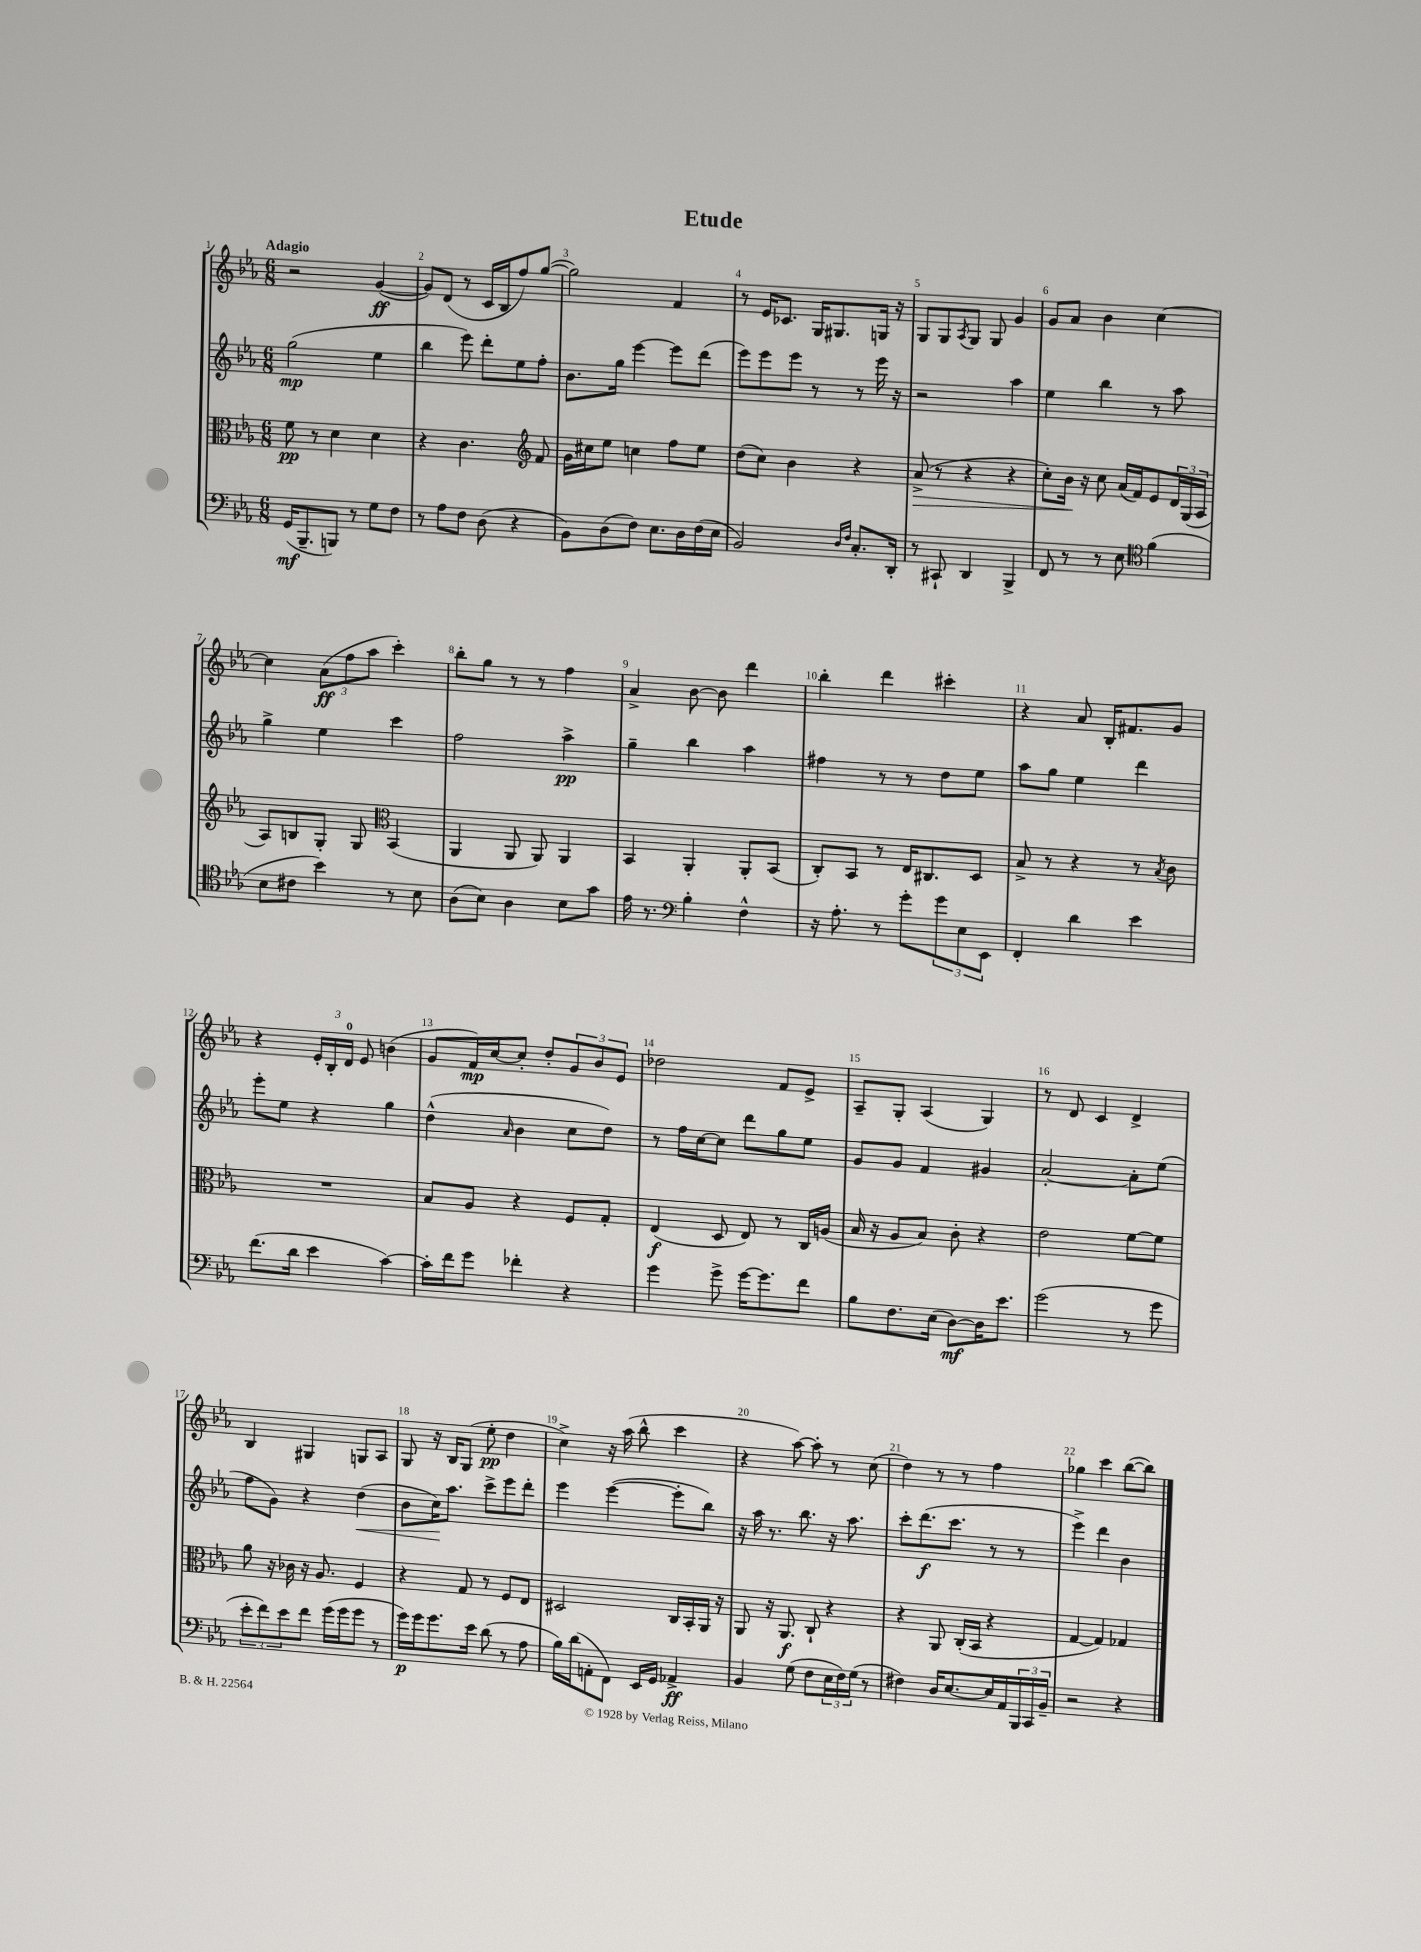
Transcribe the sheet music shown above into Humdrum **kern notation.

**kern	**dynam	**kern	**dynam	**kern	**dynam	**kern	**dynam
*part4	*part4	*part3	*part3	*part2	*part2	*part1	*part1
*staff4	*staff4	*staff3	*staff3	*staff2	*staff2	*staff1	*staff1
*clefF4	*	*clefC3	*	*clefG2	*	*clefG2	*
*k[b-e-a-]	*	*k[b-e-a-]	*	*k[b-e-a-]	*	*k[b-e-a-]	*
*M6/8	*	*M6/8	*	*M6/8	*	*M6/8	*
=1	=1	=1	=1	=1	=1	=1	=1
!	!	!	!	!	!	!LO:TX:a:B:t=Adagio	!
(16GG/KL	mf	8f\	pp	(2gg\	mp	2r	.
8.BBB-~/	.	.	.	.	.	.	.
.	.	8r	.	.	.	.	.
8BBBn/J)	.	4d\	.	.	.	.	.
8r	.	.	.	.	.	.	.
8G\L	.	4d\	.	4ee-\	.	([4g/	ff
8F\J	.	.	.	.	.	.	.
=2	=2	=2	=2	=2	=2	=2	=2
8r	.	4r	.	4bb-\	.	8g/L])	.
8A-\L	.	.	.	.	.	(8d/J	.
8F\J	.	4.c\	.	8eee-\)	.	8r	.
(8D\	.	.	.	8ddd'\L	.	16c/LL	.
.	.	.	.	.	.	16B-/J	.
4r	.	.	.	8ee-\	.	8ff/)	.
*	*	*clefG2	*	*	*	*	*
.	.	8f/	.	8ff'\J	.	([8gg/J	.
=3	=3	=3	=3	=3	=3	=3	=3
8BB-\L)	.	16g\LL	.	8.b-\L	.	2gg\])	.
.	.	16cc#X\J	.	.	.	.	.
(8D\	.	8ee-\J	.	.	.	.	.
.	.	.	.	16gg\Jk	.	.	.
8F\J)	.	4ccn\	.	[4eee-\	.	.	.
8.E-\L	.	.	.	.	.	.	.
.	.	8ff\L	.	8eee-\L]	.	4f/	.
16D\L	.	.	.	.	.	.	.
(16F\	.	8ee-\J	.	(8ddd\J	.	.	.
16E-\JJ	.	.	.	.	.	.	.
=4	=4	=4	=4	=4	=4	=4	=4
2BB-/)	.	(8dd\L	.	8eee-\L)	.	8r	.
.	.	8cc\J)	.	8eee-\	.	16e-/KL	.
.	.	.	.	.	.	8.c-X/J	.
.	.	4b-\	.	8eee-\J	.	.	.
.	.	.	.	8r	.	16G/KL	.
.	.	.	.	.	.	8.G#X/	.
16qqD/LL	.	.	.	.	.	.	.
16qqF/JJ	.	.	.	.	.	.	.
8.C'/L	.	4r	.	8r	.	.	.
.	.	.	.	16eee-\	.	16Gn/Jk	.
16DD'/Jk	.	.	.	16r	.	16r	.
=5	=5	=5	=5	=5	=5	=5	=5
!	!	!	!LO:HP:b	!	!	!	!
8r	.	(8a-^/	>	2r	.	8G/L	.
8CC#X`/	.	8r	.	.	.	8G/	.
.	.	.	.	.	.	8qA-/	.
4DD/	.	4r	.	.	.	8G/J	.
.	.	.	.	.	.	8G/	.
4BBB-^/	.	4r	.	4aa-\	.	4g/	.
=6	=6	=6	=6	=6	=6	=6	=6
8FF/	.	8cc'\L)	.	4ee-\	.	8g/L	.
8r	.	16b-\Jk	.	.	.	8a-/J	.
.	.	16r	]	.	.	.	.
8r	.	8cc\	.	4bb-\	.	4b-\	.
8E-\	.	(16a-/LL	.	.	.	.	.
.	.	16f/J)	.	.	.	.	.
*clefC4	*	*	*	*	*	*	*
(4f\	.	8e-/	.	8r	.	[4cc\	.
.	.	24d/L	.	8aa-\	.	.	.
.	.	(24G/	.	.	.	.	.
.	.	24A-/JJ	.	.	.	.	.
!!LO:LB:g=z
=7	=7	=7	=7	=7	=7	=7	=7
8B-\L	.	8A-/L)	.	4gg^\	.	4cc\]	.
8c#X\J	.	8Bn/	.	.	.	.	.
4b-\)	.	8G'/J	.	4ee-\	.	(12a-\L	ff
.	.	.	.	.	.	12ff\	.
.	.	8G/	.	.	.	.	.
.	.	.	.	.	.	12aa-\J	.
*	*	*clefC3	*	*	*	*	*
8r	.	(4BB-/	.	4ccc\	.	4ccc'\)	.
8B-\	.	.	.	.	.	.	.
=8	=8	=8	=8	=8	=8	=8	=8
(8A-\L	.	4AA-/	.	2ff\	.	8bb-'\L	.
8B-\J)	.	.	.	.	.	8gg\J	.
4A-\	.	8AA-/	.	.	.	8r	.
.	.	8AA-/)	.	.	.	8r	.
8B-\L	.	4AA-/	.	4aa-^\	pp	4ff\	.
8g\J	.	.	.	.	.	.	.
=9	=9	=9	=9	=9	=9	=9	=9
16e-\	.	4BB-/	.	4gg~\	.	4a-^/	.
8.r	.	.	.	.	.	.	.
*clefF4	*	*	*	*	*	*	*
4B-'\	.	4AA-'/	.	4bb-\	.	[8b-\	.
.	.	.	.	.	.	8b-\]	.
4F^^\	.	8AA-'/L	.	4aa-\	.	4ddd\	.
.	.	(8BB-/J	.	.	.	.	.
=10	=10	=10	=10	=10	=10	=10	=10
16r	.	8C'/L)	.	4ff#X\	.	4bb-'\	.
8.A-'\	.	.	.	.	.	.	.
.	.	8BB-/J	.	.	.	.	.
8r	.	8r	.	8r	.	4ddd\	.
8g'\L	.	16E-/KL	.	8r	.	.	.
.	.	8.C#X/	.	.	.	.	.
12g\	.	.	.	8dd\L	.	4ccc#X'\	.
12E-\	.	.	.	.	.	.	.
.	.	8D/J	.	8ee-\J	.	.	.
12EE-\J	.	.	.	.	.	.	.
=11	=11	=11	=11	=11	=11	=11	=11
4FF'/	.	8B-^/	.	8aa-\L	.	4r	.
.	.	8r	.	8gg\J	.	.	.
4d\	.	4r	.	4ee-\	.	8a-/	.
.	.	.	.	.	.	16B-'/KL	.
.	.	.	.	.	.	8.f#X/	.
4e-\	.	8r	.	4ddd\	.	.	.
.	.	8qB-/	.	.	.	.	.
.	.	8c\	.	.	.	8g/J	.
!!LO:LB:g=z
=12	=12	=12	=12	=12	=12	=12	=12
(8.f\L	.	2.r	.	8eee-'\L	.	4r	.
.	.	.	.	8ee-\J	.	.	.
16d\Jk	.	.	.	.	.	.	.
4e-\	.	.	.	4r	.	24e-'/LL	.
.	.	.	.	.	.	24B-'/	.
.	.	.	.	.	.	24d/JJ	.
.	.	.	.	.	.	8e-/	.
[4c\)	.	.	.	4gg\	.	(4bn\	.
=13	=13	=13	=13	=13	=13	=13	=13
16c'\LL]	.	8B-/L	.	(4dd^^\	.	8g/L	.
16f\J	.	.	.	.	.	.	.
8g\J	.	8A-/J	.	.	.	16f/L)	mp
.	.	.	.	.	.	[16cc/J	.
.	.	.	.	16qqa-/	.	.	.
4f-X'\	.	4r	.	4b-\	.	8cc'/J]	.
.	.	.	.	.	.	8dd'/L	.
4r	.	8F/L	.	8cc\L	.	12g/	.
.	.	.	.	.	.	12b-/	.
.	.	8G'/J	.	8dd\J)	.	.	.
.	.	.	.	.	.	12e-/J	.
=14	=14	=14	=14	=14	=14	=14	=14
4g\	.	(4E-/	f	8r	.	2dd-X\	.
.	.	.	.	16ff\LL	.	.	.
.	.	.	.	[16cc\J	.	.	.
8g^\	.	8D/	.	8cc\J]	.	.	.
[16g\KL	.	8E-/)	.	8ddd\L	.	.	.
8.g\]	.	.	.	.	.	.	.
.	.	8r	.	8gg\	.	8f/L	.
8f\J	.	16C/LL	.	8ee-\J	.	8e-^/J	.
.	.	(16An/JJ	.	.	.	.	.
=15	=15	=15	=15	=15	=15	=15	=15
8B-\L	.	16B-/	.	8g/L	.	8A-~/L	.
.	.	16r	.	.	.	.	.
8.F\	.	8A-/L	.	8g/J	.	8G'/J	.
.	.	8B-/J)	.	4f/	.	(4A-/	.
(16E-\Jk	.	.	.	.	.	.	.
[8D\L)	mf	8c'\	.	.	.	.	.
16D\K]	.	4r	.	4g#X/	.	4G/)	.
8.e-\J	.	.	.	.	.	.	.
=16	=16	=16	=16	=16	=16	=16	=16
(2g\	.	2e-\	.	[2a-'/	.	8r	.
.	.	.	.	.	.	8d/	.
.	.	.	.	.	.	4c/	.
8r	.	[8f\L	.	8a-'\L]	.	4d^/	.
8g\	.	8f\J]	.	(8ee-\J	.	.	.
!!LO:LB:g=z
=17	=17	=17	=17	=17	=17	=17	=17
12e-'\L	.	8a-\	.	8ff\L	.	4B-/	.
12f\)	.	.	.	.	.	.	.
.	.	16r	.	8g\J)	.	.	.
12e-\	.	.	.	.	.	.	.
.	.	16c-X\	.	.	.	.	.
8f\J	.	16r	.	4r	.	4G#X/	.
.	.	8.A-/	.	.	.	.	.
(16g\LL	.	.	.	.	.	.	.
16g\J	.	.	.	.	.	.	.
!	!	!	!	!	!LO:HP:b	!	!
8g\J	.	4F/	.	(4dd\	<	8Gn/L	.
8r	.	.	.	.	.	8A-/J	.
=18	=18	=18	=18	=18	=18	=18	=18
16g\LL)	p	4r	.	8b-\L	.	8G/	.
16g\J	.	.	.	.	.	.	.
8.g\	.	.	.	16cc\K)	.	16r	.
.	.	.	.	8.aa-\J	[	16B-/KL	.
.	.	8G/	.	.	.	(8G/J	.
16e-\Jk	.	.	.	.	.	.	.
(8d\	.	8r	.	8ccc^\L	.	8ee-'\	pp
8r	.	8F/L	.	8eee-\	.	4dd\	.
8A-\	.	8E-/J	.	8ddd'\J	.	.	.
=19	=19	=19	=19	=19	=19	=19	=19
16B-\LL)	.	2D#X/	.	4eee-\	.	4cc^\)	.
(16d\J	.	.	.	.	.	.	.
8AAn'\	.	.	.	.	.	.	.
8FF\J)	.	.	.	([4eee-\	.	16r	.
.	.	.	.	.	.	(16aa-\	.
16EE-/LL	.	.	.	.	.	8bb-^^\	.
16GG/JJ	.	.	.	.	.	.	.
4AA-X^/	ff	16C/LL	.	8eee-'\L]	.	4ccc\	.
.	.	16BB-'/	.	.	.	.	.
.	.	16AA-/JJ	.	8bb-\J)	.	.	.
.	.	16r	.	.	.	.	.
=20	=20	=20	=20	=20	=20	=20	=20
4BB-/	.	8AA-/	.	16r	.	4r	.
.	.	.	.	16aa-\	.	.	.
.	.	16r	.	8.r	.	.	.
.	.	8.AA-/	f	.	.	.	.
(8G\	.	.	.	.	.	[8aa-\)	.
.	.	.	.	8.bb-\	.	.	.
8F\L	.	8C`/	.	.	.	8aa-'\]	.
24E-\L	.	4r	.	16r	.	8r	.
24F\)	.	.	.	.	.	.	.
.	.	.	.	8.aa-\	.	.	.
(24G\JJ	.	.	.	.	.	.	.
8r	.	.	.	.	.	(8cc\	.
=21	=21	=21	=21	=21	=21	=21	=21
4F#X\)	.	4r	.	8ccc'\L	.	4dd\)	.
.	.	.	.	(8.ddd\	f	.	.
16D/KL	.	8AA-/	.	.	.	8r	.
[8.E-/	.	.	.	8.ccc\J	.	.	.
.	.	(16C'/LL	.	.	.	8r	.
.	.	16BB-/JJ	.	.	.	.	.
16E-/L]	.	4r	.	8r	.	4ff\	.
16AA-/	.	.	.	.	.	.	.
24BBB-/	.	.	.	8r	.	.	.
24CC/	.	.	.	.	.	.	.
24BB-~/JJ	.	.	.	.	.	.	.
=22	=22	=22	=22	=22	=22	=22	=22
2r	.	[4G/	.	4eee-^\)	.	4gg-X\	.
.	.	4G/])	.	4ddd\	.	4ccc\	.
4r	.	4G-X/	.	4b-\	.	([8bb-\L	.
.	.	.	.	.	.	8bb-\J])	.
==	==	==	==	==	==	==	==
*-	*-	*-	*-	*-	*-	*-	*-
